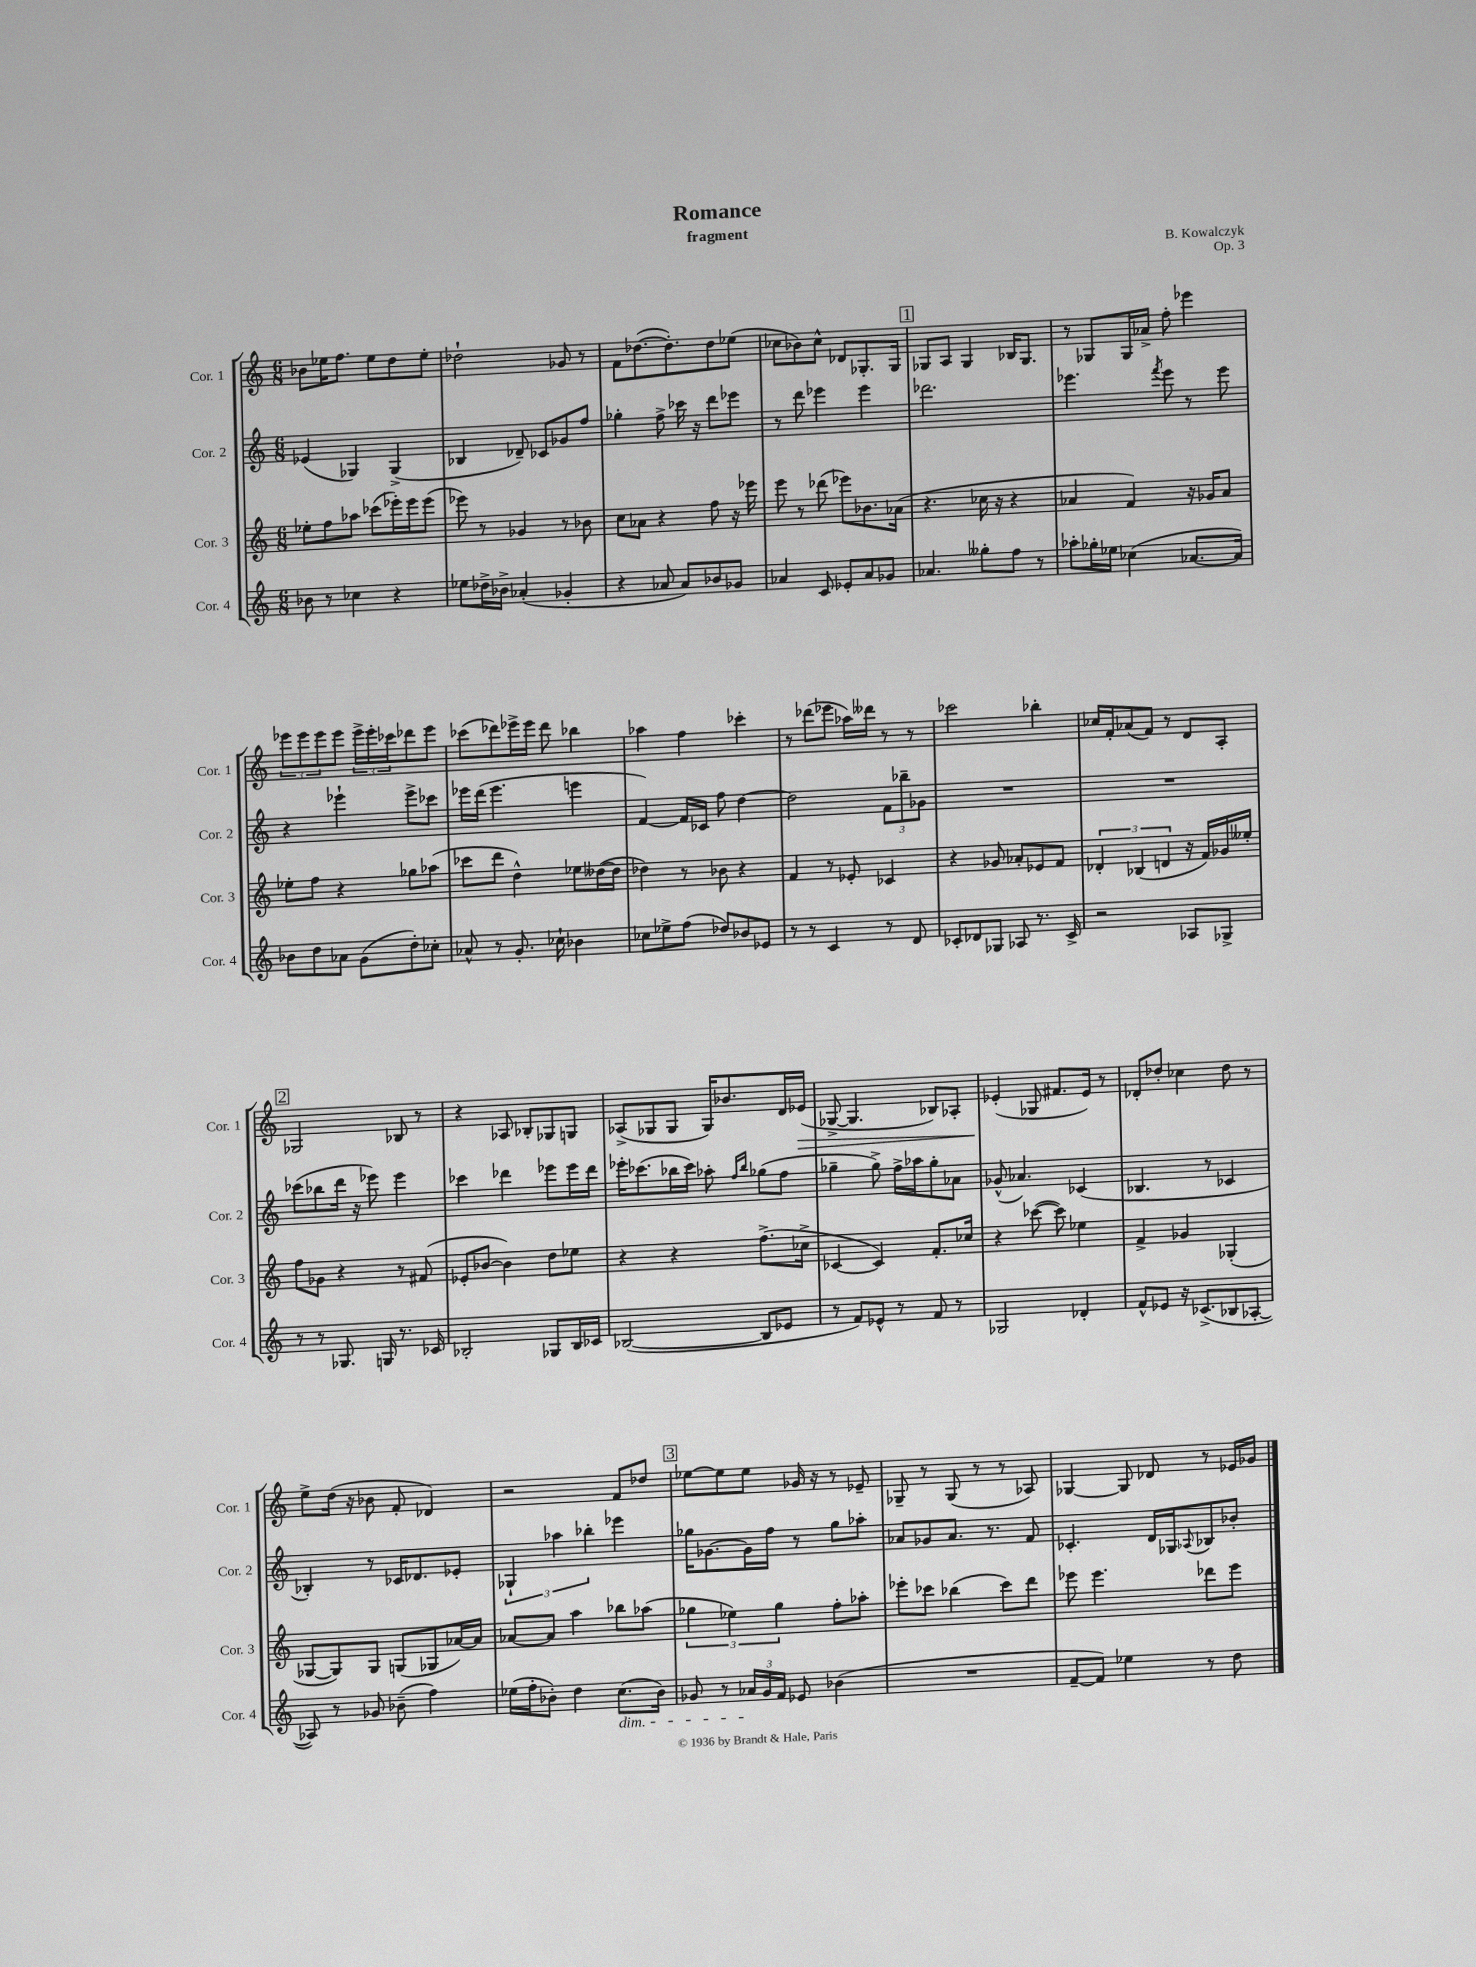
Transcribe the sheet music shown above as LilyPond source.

\header { title = "Romance" composer = "B. Kowalczyk" subtitle = "fragment" opus = "Op. 3" }
<<
\new StaffGroup <<
\new Staff = "s0" \with { instrumentName = "Cor. 1" shortInstrumentName = "Cor. 1" } {
    \clef treble \key c \major \numericTimeSignature \time 6/8
    bes'8 ees''16 f''8. ees''8 d''8 ees''8-. |
    des''2-! ges'8 r8 |
    f'8 des''8.~( des''8.-.) des''8 ees''8( |
    ces''8 bes'8) ces''8-^ des'8 ges8.-. ges16 |
    \mark \markup { \box "1" } ges8 a8 ges4 bes16 ges8. |
    r8 ges8 ges16 aes'16-> f''8-. ees'''4 |
    \tuplet 3/2 { ees'''8 ees'''8 ees'''8 } ees'''8 \tuplet 3/2 { ees'''16-> ees'''16-. ces'''16 } des'''8 ees'''8 |
    ces'''8( des'''8) ees'''16-> ees'''16 des'''8 bes''4 |
    aes''4 f''4 ces'''4-. |
    r8 des'''8( ees'''8 aes''16) deses'''16 r8 r8 |
    ces'''2 bes''4-. |
    ces''16 f'16-. aes'8( f'8) r8 d'8 a8-. |
    \mark \markup { \box "2" } ges2 bes8 r8 |
    r4 aes8 bes8-. ges8 g8 |
    aes8->( ges8 ges8 ges16) bes'8. d'16 ees'16\>( |
    ges8~-> ges4. bes8) aes8-. |
    ees'4-.\!( ges8 fis'8. ees'16) r8 |
    des'8-. des''8-. ces''4 des''8 r8 |
    e''8-> d''16( r16 bes'8 f'8-. des'4) |
    r2 f'8 des''8 |
    \mark \markup { \box "3" } ees''8~ ees''8 ees''8 ges'16 r16 r8 ees'8-- |
    ges8-- r8 ges8( r8 r8 aes8) |
    ges4~ ges8 des'8 r8 ees'16 ges'16 \bar "|." |
}
\new Staff = "s1" \with { instrumentName = "Cor. 2" shortInstrumentName = "Cor. 2" } {
    \clef treble \key c \major \numericTimeSignature \time 6/8
    ees'4( ges4) ges4->( |
    bes4 des'8--) ces'8 ges'8 f''8 |
    ges''4-. f''8-> ces'''16 r16 d'''8 ees'''8 |
    r8 d'''8 ees'''4 ees'''4 |
    \mark \markup { \box "1" } des'''2. |
    ees'''4. \acciaccatura { f'''8 } ees'''8 r8 ees'''8 |
    r4 ees'''4-! ees'''8-> ces'''8 |
    ees'''16 d'''16( ees'''4. e'''4 |
    f'4~) f'16 ces'16 f''8 d''4~ |
    d''2 \tuplet 3/2 { f'8 bes''8-- ges'8 } |
    R2. |
    R2. |
    \mark \markup { \box "2" } ces'''8( bes''8 d'''16 r16 ees'''8) ees'''4 |
    ces'''4 des'''4 ees'''8 ees'''16 des'''16 |
    ees'''16-. ces'''8.( bes''16 ces'''16) aes''8-. \grace { f''16 bes''16 } ges''8( f''8 |
    ges''4-- ges''8->) f''16-> aes''16 ges''8-. aes'8 |
    ges'8-^( aes'4.) ces'4( |
    bes4. r8 ces'4 |
    bes4-.) r8 ces'16 des'8. ees'8-. |
    \tuplet 3/2 { ges4-! aes''4 bes''4-. } ees'''4 |
    \mark \markup { \box "3" } ges''16 ges'8.~ ges'16 f''16 r8 ges''8 aes''8-. |
    aes'8 ges'8 aes'8. r8. f'8 |
    ces'4.-. d'16 ges16 \appoggiatura { aes8 } bes8 bes'8-. \bar "|." |
}
\new Staff = "s2" \with { instrumentName = "Cor. 3" shortInstrumentName = "Cor. 3" } {
    \clef treble \key c \major \numericTimeSignature \time 6/8
    ees''8-. f''8 aes''8 ces'''8( ees'''16-.) ees'''16 ees'''8( |
    ees'''8) r8 ges'4 r8 bes'8 |
    c''8 aes'8 r4 f''8 r16 ees'''16 |
    e'''8 r8 des'''8( ees'''8) bes'8. aes'16( |
    \mark \markup { \box "1" } r4. ces''16 r16 r4 |
    aes'4 f'4) r16 ges'16 aes'8 |
    ees''8-. f''8 r4 ges''8 aes''8( |
    ces'''8 d'''8 d''4-^) ees''8 deses''16~( deses''16 |
    des''4) r8 bes'8 r4 |
    f'4 r8 ees'8-. ces'4 |
    r4 ges'8 aes'8-. ees'8 f'8 |
    \tuplet 3/2 { des'4-. bes4( d'4 } r16 f'16) ges'16 eeses''16-. |
    \mark \markup { \box "2" } f''8 ges'8 r4 r8 fis'8( |
    ees'8-. bes'8~ bes'4) d''8 ees''8 |
    r4 r4 f''8.->( ces''16-> |
    ces'4~ ces'4) f'8.-. ces''16 |
    r4 ces'''8~( ces'''8) ees''4 |
    f'4-> ges'4 ges4-.( |
    ges8~ ges8) ges8 g8( ges8 aes'16~) aes'16 |
    aes'8~ aes'8 a''4 bes''8 aes''8( |
    \mark \markup { \box "3" } \tuplet 3/2 { ges''4 ees''4) ges''4 } f''8-. aes''8-. |
    ees'''8-. ces'''8 bes''4( ces'''8) d'''8 |
    ees'''8 ees'''4. des'''8 ees'''8 \bar "|." |
}
\new Staff = "s3" \with { instrumentName = "Cor. 4" shortInstrumentName = "Cor. 4" } {
    \clef treble \key c \major \numericTimeSignature \time 6/8
    bes'8 r8 ces''4 r4 |
    ees''8 des''16-> bes'16-> aes'4-.( ges'4-. |
    r4 aes'8 aes'8) bes'8 ges'8 |
    aes'4 c'8 ees'8-. aes'8 ges'8 |
    \mark \markup { \box "1" } aes'4. geses''8-. f''8 r8 |
    aes''8-. ges''16-. ees''16 ces''4( aes'8.~ aes'16) |
    bes'8 d''8 aes'8 g'8( d''8-.) ces''8-. |
    aes'8-^ r8 g'8.-. ces''16-! bes'4 |
    ces''8 ees''8-> f''8( des''8) bes'8 ees'8 |
    r8 r8 c'4 r8 d'8 |
    ces'8-. des'8 ges8 aes8 r8. ces'16-> |
    r2 aes8 ges8-> |
    \mark \markup { \box "2" } r8 r8 ges8. g16 r8. ces'16 |
    bes2-. ges8 bes16 ces'16 |
    bes2~( bes8 ees'8 |
    r8 f'8) ees'8-^ r8 f'8 r8 |
    ges2 des'4-. |
    f'8-^ ees'8 r16 ces'8.->( bes8 aes8~-. |
    aes8) r8 ges'8 bes'8--( f''4) |
    ees''16( f''16-. bes'8-.) d''4 c''8.\dim( bes'16) |
    \mark \markup { \box "3" } ges'8 r8 \tuplet 3/2 { aes'16\! ges'16 f'16 } ees'8 bes'4( |
    R2. |
    f'8~-- f'8) ees''4 r8 d''8 \bar "|." |
}
>>
>>
\layout { \context { \Score \remove "Bar_number_engraver" } }
